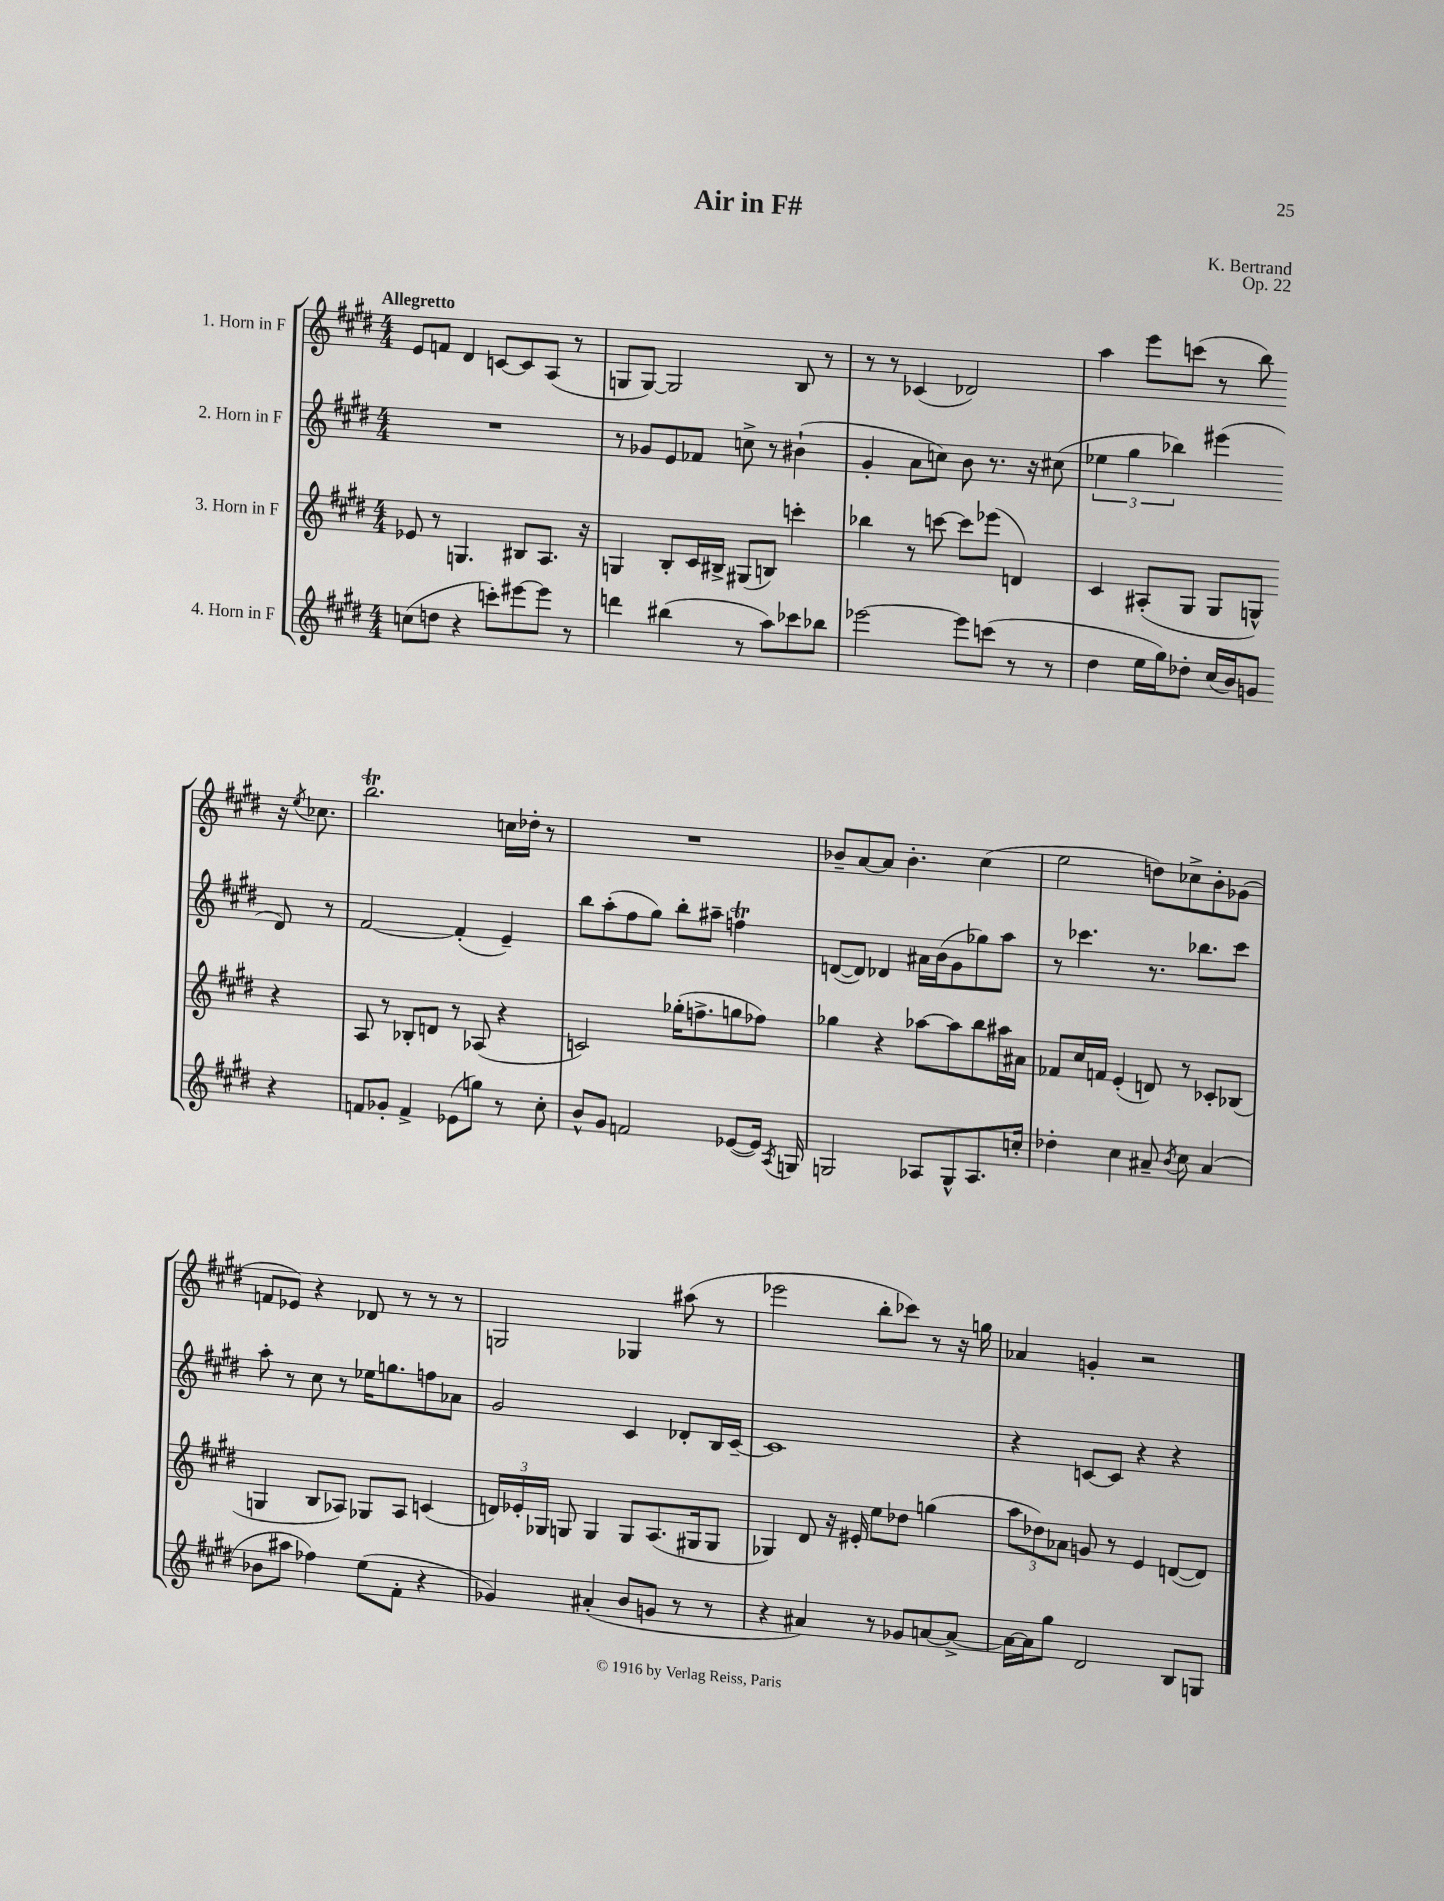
\header { title = "Air in F#" composer = "K. Bertrand" opus = "Op. 22" }
<<
\new StaffGroup <<
\new Staff = "s0" \with { instrumentName = "1. Horn in F" } {
    \clef treble \key e \major \numericTimeSignature \time 4/4 \tempo "Allegretto"
    \autoBeamOff e'8[ f'8] dis'4 c'8[~ c'8 a8]( r8 |
    g8[ g8]~) g2 b8 r8 |
    r8 r8 ces'4( des'2) |
    a''4 e'''8[ c'''8]( r8 b''8) r16 \acciaccatura { e''8 } ces''8. |
    b''2.\trill c''16[ des''16]-. r8 |
    R1 |
    bes'8[-- a'8~ a'8] bes'4.-. cis''4( |
    e''2 d''8[) ces''8-> b'8-. ges'8]( |
    f'8[ ees'8]) r4 des'8 r8 r8 r8 |
    g2 ges4 ais''8( r8 |
    ees'''2 b''8[-. ces'''8]) r8 r16 g''16 |
    aes'4 g'4-. r2 \bar "|." |
}
\new Staff = "s1" \with { instrumentName = "2. Horn in F" } {
    \clef treble \key e \major \numericTimeSignature \time 4/4
    \autoBeamOff R1 |
    r8 ges'8[ e'8 fes'8] c''8-> r8 bis'4-!( |
    gis'4-. a'8[ c''8]) b'8 r8. r16 cis''8( |
    \tuplet 3/2 { ees''4 gis''4 bes''4) } eis'''4( dis'8) r8 |
    fis'2~ fis'4-.( e'4--) |
    b''8[ a''8-.( fis''8 gis''8]) b''8[-. ais''8]-- f''4\trill |
    d'8[~( d'8]) des'4 ais'16[ b'16( gis'8 ges''8) a''8] |
    r8 ces'''4. r8. bes''8.[ ces'''8] |
    a''8-. r8 cis''8 r8 ees''16[ g''8. f''8 aes'8] |
    gis'2 cis'4 des'8[-. b16 cis'16]~-- |
    cis'1 |
    r4 c'8[~ c'8] r4 r4 \bar "|." |
}
\new Staff = "s2" \with { instrumentName = "3. Horn in F" } {
    \clef treble \key e \major \numericTimeSignature \time 4/4
    \autoBeamOff ees'8 r8 g4. bis8[ a8.] r16 |
    g4 b8[-. cis'16 bis16]-> gis8[( b8]) c'''4-. |
    bes''4 r8 c'''8~ c'''8[ ees'''8]( d'4) |
    cis'4 ais8[-.( gis8] gis8[ g8]-^) r4 |
    a8 r8 bes8[-. d'8] r8 aes8( r4 |
    c'2) ges''16[-.( f''8.-> g''8 fes''8]) |
    ges''4 r4 aes''8[~ aes''8 b''8 ais''16 ais'16] |
    fes'8[ cis''16 f'16] e'4-.( d'8) r8 ces'8[-. bes8]( |
    g4 b8[ aes8]) ges8[ aes8] c'4( |
    \tuplet 3/2 { d'16[) ees'16-. ges16] } g8 g4 g8[ a8.( gis16 gis8] |
    ges4) dis'8 r16 eis'16-. e''8[ des''8] g''4( |
    \tuplet 3/2 { a''8[ des''8) aes'8] } g'8 r8 e'4 d'8[~( d'8]) \bar "|." |
}
\new Staff = "s3" \with { instrumentName = "4. Horn in F" } {
    \clef treble \key e \major \numericTimeSignature \time 4/4
    \autoBeamOff c''8[( d''8] r4 c'''8[-.) eis'''8~ eis'''8] r8 |
    d'''4 bis''4( r8 a''8[) ces'''8 bes''8] |
    ees'''2~ ees'''8[ c'''8]( r8 r8 |
    dis''4 e''16[ gis''16) des''8]-. cis''16[( b'16) g'8] r4 |
    f'8[ ges'8]-. f'4-> ees'8[( g''8]) r8 cis''8-. |
    b'8[-^ gis'8] f'2 ees'8[~( ees'16]) \acciaccatura { a8 } g16 |
    g2 aes8[ g8-^ aes8. c''16]-. |
    des''4-. cis''4 ais'8-- \acciaccatura { b'8 } cis''8 ais'4( |
    bes'8[ ais''8] fes''4) e''8[( fis'8]-. r4 |
    ges'4) ais'4-.( b'8[ g'8] r8 r8 |
    r4 ais'4) r8 ges'8[ a'8~ a'8]~-> |
    a'16[~ a'16 gis''8] dis'2 b8[ g8] \bar "|." |
}
>>
>>
\layout { \context { \Score \remove "Bar_number_engraver" } }
